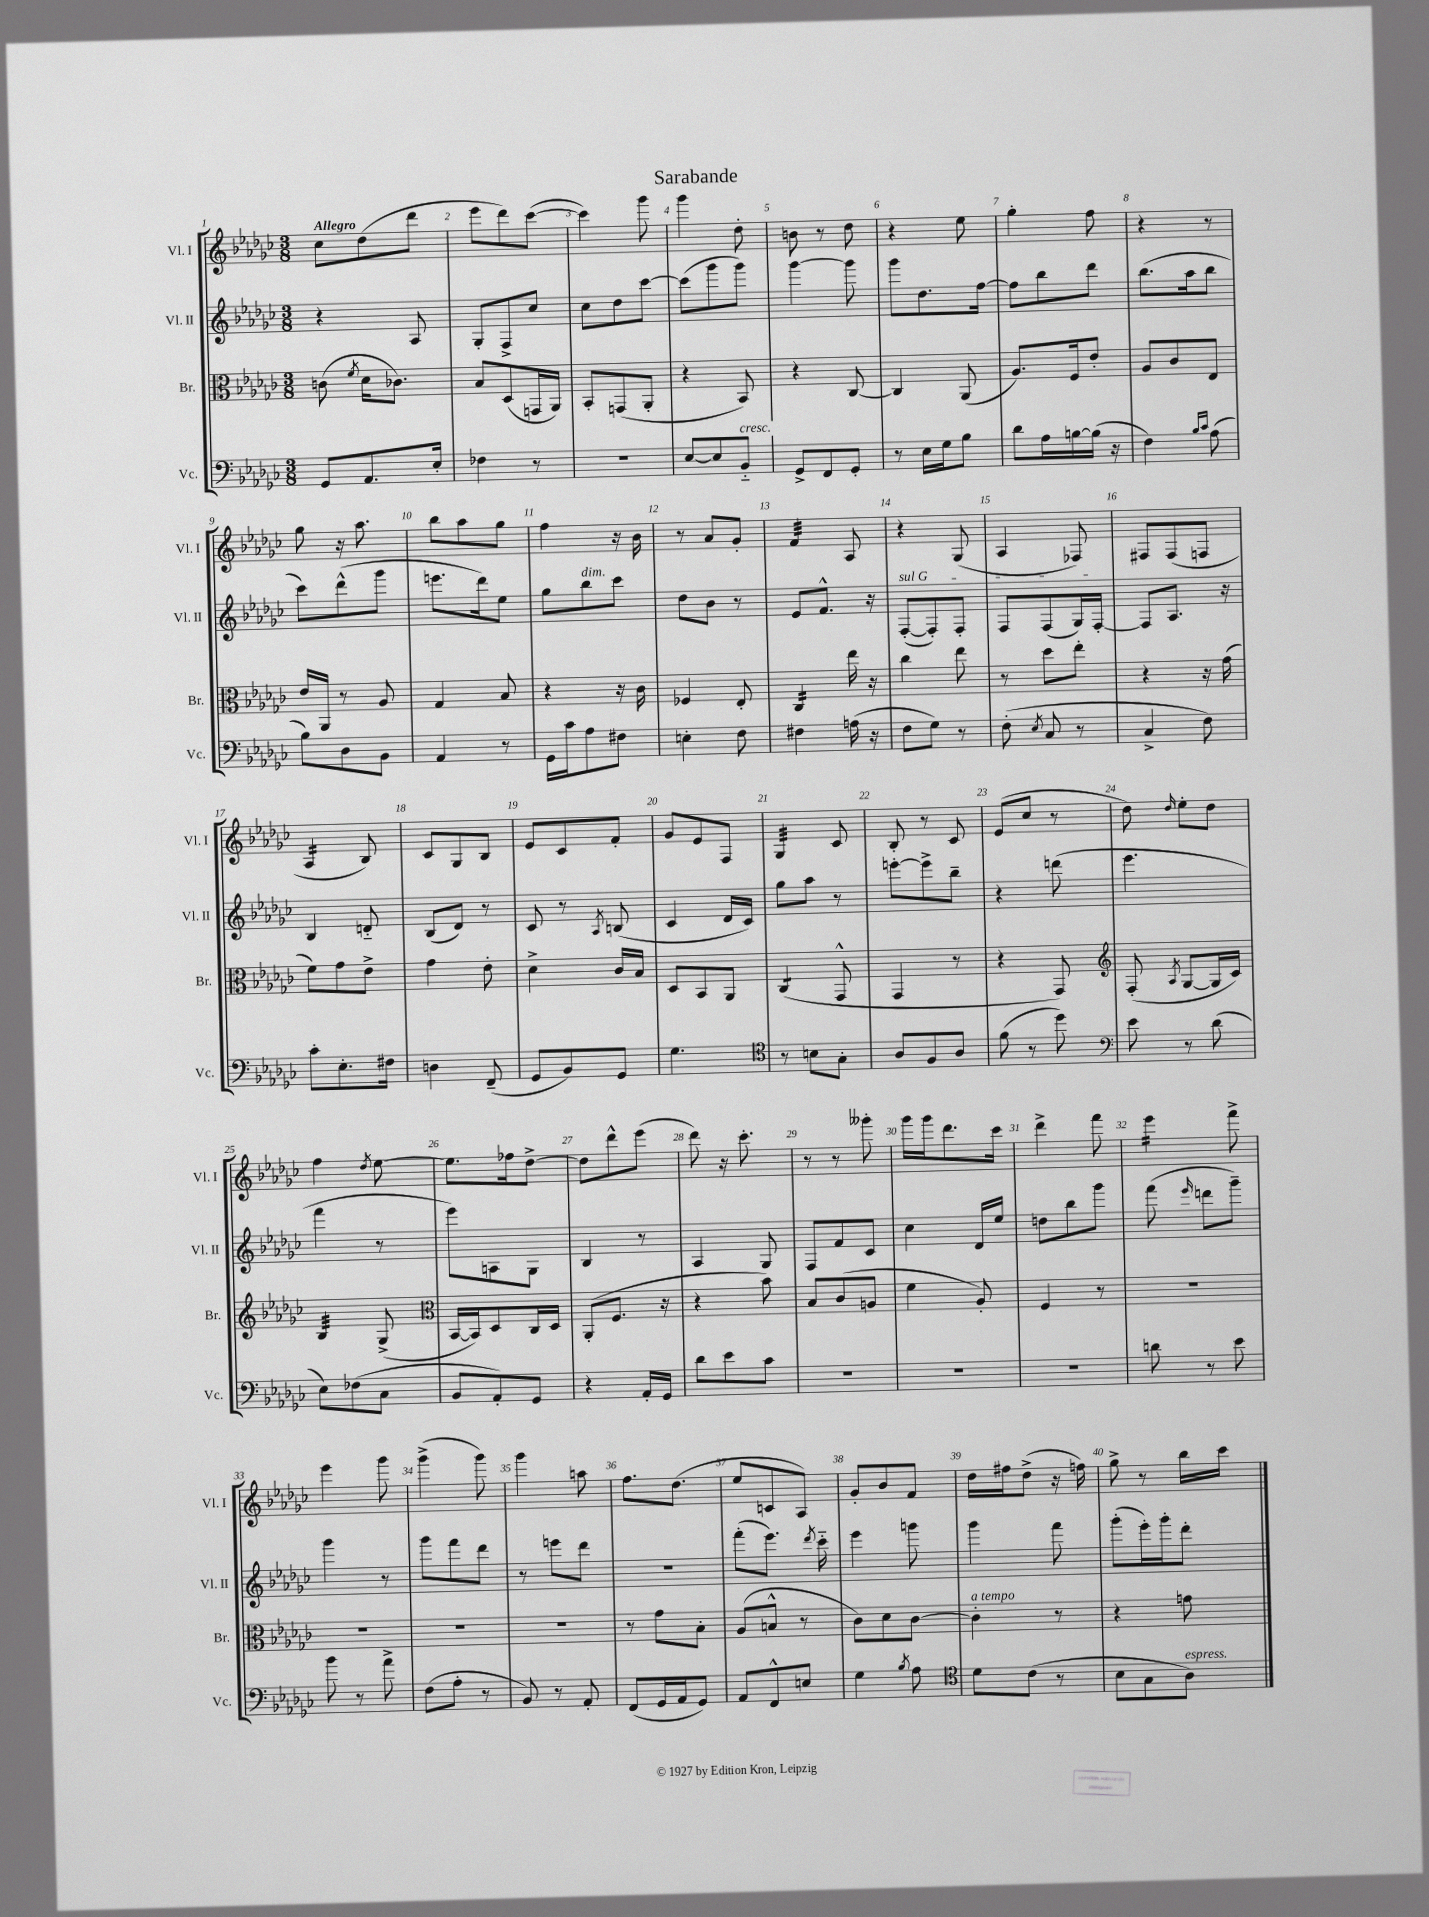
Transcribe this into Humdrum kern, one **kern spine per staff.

**kern	**kern	**kern	**kern
*staff4	*staff3	*staff2	*staff1
*clefF4	*clefC3	*clefG2	*clefG2
*k[b-e-a-d-g-c-]	*k[b-e-a-d-g-c-]	*k[b-e-a-d-g-c-]	*k[b-e-a-d-g-c-]
*M3/8	*M3/8	*M3/8	*M3/8
8GG-	(8c	4r	8cc-
.	8qf	.	.
8.AA-	16d-	.	(8dd-
.	8.c-)	.	.
.	.	8A-	8ddd-
16E-'	.	.	.
=	=	=	=
4F-	8B-	8G-'	8eee-
.	(8D-	8F^	8ddd-)
8r	16GG	8cc-	([8ccc-
.	16AA-)	.	.
=	=	=	=
4.r	8BB-'	8cc-	4ccc-])
.	(8GG	8dd-	.
.	8AA-'	[8ccc-	8ggg-
=	=	=	=
[8E-	4r	(8ccc-]	4ggg-
8E-]	.	8ggg-	.
8BB-'~	8BB-)	8ggg-)	8dd-'
=	=	=	=
8GG-^	4r	[4ggg-	8b
8FF	.	.	8r
8GG-'	[8C-	8ggg-]	8dd-
=	=	=	=
8r	4C-]	8ggg-	4r
16E-	.	8.dd-	.
16G-	.	.	.
8B-	(8AA-	.	8ee-
.	.	[16ff	.
=	=	=	=
8d-	8.A-)	8ff]	4gg-'
16A-	.	8bb-	.
[16B	16F	.	.
(16B]	8e-'	8ddd-	8ff
16r	.	.	.
=	=	=	=
4F)	8A-	(8.bb-	4r
.	8c-	.	.
.	.	16aa-	.
16qqB-	.	.	.
16qqc-	.	.	.
(8A-	8E-	8bb-	8r
=	=	=	=
8B-)	16e-	8ccc-)	8gg-
.	16AA-	.	.
8D-	8r	(8ddd-^^	16r
.	.	.	8.aa-
8BB-	8A-	8ggg-	.
=	=	=	=
4AA-	4G-	8.eee	8bb-
.	.	.	8aa-
.	.	16ddd-)	.
8r	8B-	8ee-	8gg-
=	=	=	=
16GG-	4r	8gg-	4ff
16c-	.	.	.
8A-	.	8bb-	.
8F#	16r	8ccc-	16r
.	16c-	.	16b-
=	=	=	=
4E'	4F-	8dd-	8r
.	.	8b-	8a-
8F	8E-'	8r	8g-'
=	=	=	=
4F#	4C-	8e-	4f
.	.	8.f^^	.
(16A	16ee-	.	8A-
16r	16r	16r	.
=	=	=	=
8F	4cc-	([8F'	4r
8G-)	.	8F'])	.
8r	8ee-	8F'	(8G-
=	=	=	=
(8F'	8r	8F	4A-
8qE-	.	.	.
8C-	8dd-	(8F	.
8r	8ee-'	16G-)	8F-)
.	.	[16F'	.
=	=	=	=
4C-^	4r	8F]	8F#
.	.	8.A-	(8F#
8F)	16r	.	8F
.	(16g-	16r	.
=	=	=	=
8c-'	8f)	4B-	4A-
8.E-'	8g-	.	.
.	8e-^	8d'~	8B-)
16F#	.	.	.
=	=	=	=
4D	4g-	(8B-	8c-
.	.	8d-)	8G-
(8FF~	8e-'	8r	8B-
=	=	=	=
8GG-	4d-^	8c-	8e-
8BB-)	.	8r	8c-
.	.	8qA-	.
8GG-	16c-	(8B	8f'
.	16B-	.	.
=	=	=	=
4.G-	8D-	4c-	8g-
.	8BB-	.	8e-
.	8AA-	16d-	8F
.	.	16c-)	.
=	=	=	=
*clefC4	*	*	*
8r	(4C-	8gg-	4G-
8B	.	8aa-	.
8G-'	8GG-^^	8r	8c-
=	=	=	=
8A-	4GG-	[8eee'	8B-'
8F	.	8eee^]	8r
8A-	8r	8bb-~	8c-
=	=	=	=
(8f	4r	4r	(8e-
8r	.	.	8cc-
8dd-)	8GG-)	(8ddd	8r
=	=	=	=
*clefF4	*clefG2	*	*
8e-	(8F'	4.eee-	8dd-)
.	8qA-	.	16qqdd-
8r	[8G-	.	8ee-'
(8d-	16G-]	.	8dd-
.	16c-)	.	.
=	=	=	=
8E-)	4B-	4fff	4ff
(8F-	.	.	.
.	.	.	8qdd-
8C-	(8G-^	8r	[8ee-
=	=	=	=
*	*clefC3	*	*
8BB-	[16BB-	8eee-)	8.ee-]
.	16BB-])	.	.
8AA-')	8D-	8A	.
.	.	.	16ff-
8GG-	16C-	8G-	[8dd-^
.	16D-	.	.
=	=	=	=
4r	(8AA-'	4B-	8dd-]
.	8.F	.	8ddd-^^
16AA-'	.	8r	(8eee-
16GG-	16r	.	.
=	=	=	=
8d-	4r	4A-	8ddd-)
8e-	.	.	16r
.	.	.	8.ccc-'
8c-	8b-)	8G-	.
=	=	=	=
4.r	8B-	8F	8r
.	(8c-	8f	8r
.	8A	8c-	8ggg--'
=	=	=	=
4.r	4f	4cc-	16ggg-
.	.	.	16ggg-
.	.	.	8.ddd-
.	8A-')	16d-	.
.	.	16ee-	16ccc-
=	=	=	=
4.r	4F	8dd	4ddd-^
.	.	8bb-	.
.	8r	8ggg-	8fff
=	=	=	=
8d	4.r	(8fff	4eee-
.	.	16qqeee-	.
8r	.	8ddd	.
8e-	.	8ggg-~)	8fff^
=	=	=	=
8b-	4.r	4ggg-	4eee-
8r	.	.	.
8a-^	.	8r	8ggg-
=	=	=	=
(8F	4.r	8ggg-	(4ggg-^
8A-'	.	8fff	.
8r	.	8ddd-	8ggg-)
=	=	=	=
8BB-)	4.r	8r	4ggg-
8r	.	8eee	.
8AA-'	.	8ddd-	8aa
=	=	=	=
(8FF	8r	4.r	8.ff
16GG-	8g-	.	.
16AA-	.	.	(8.dd-
8GG-)	8B-'	.	.
=	=	=	=
8AA-	(8A-	(8fff'	8ee-
8FF^^	8B^^	8.eee-)	8c
8E	8r	.	8A-)
.	.	8qddd-	.
.	.	16ccc-'~	.
=	=	=	=
4G-	8c-)	4eee-	8g-'
.	8d-	.	8b-
8qB-	.	.	.
8A-	[8c-	8ggg	8f
=	=	=	=
*clefC4	*	*	*
8d-	4c-']	4ggg-	16dd-
.	.	.	16ff#
(8c-	.	.	(8dd-^
8r	8r	8fff	16r
.	.	.	16ff)
=	=	=	=
8B-	4r	(8ggg-'	8gg-^
8G-	.	16eee-')	8r
.	.	16ggg-'	.
8A-)	8g	8ddd-'	16bb-
.	.	.	16ccc-
==	==	==	==
*-	*-	*-	*-
